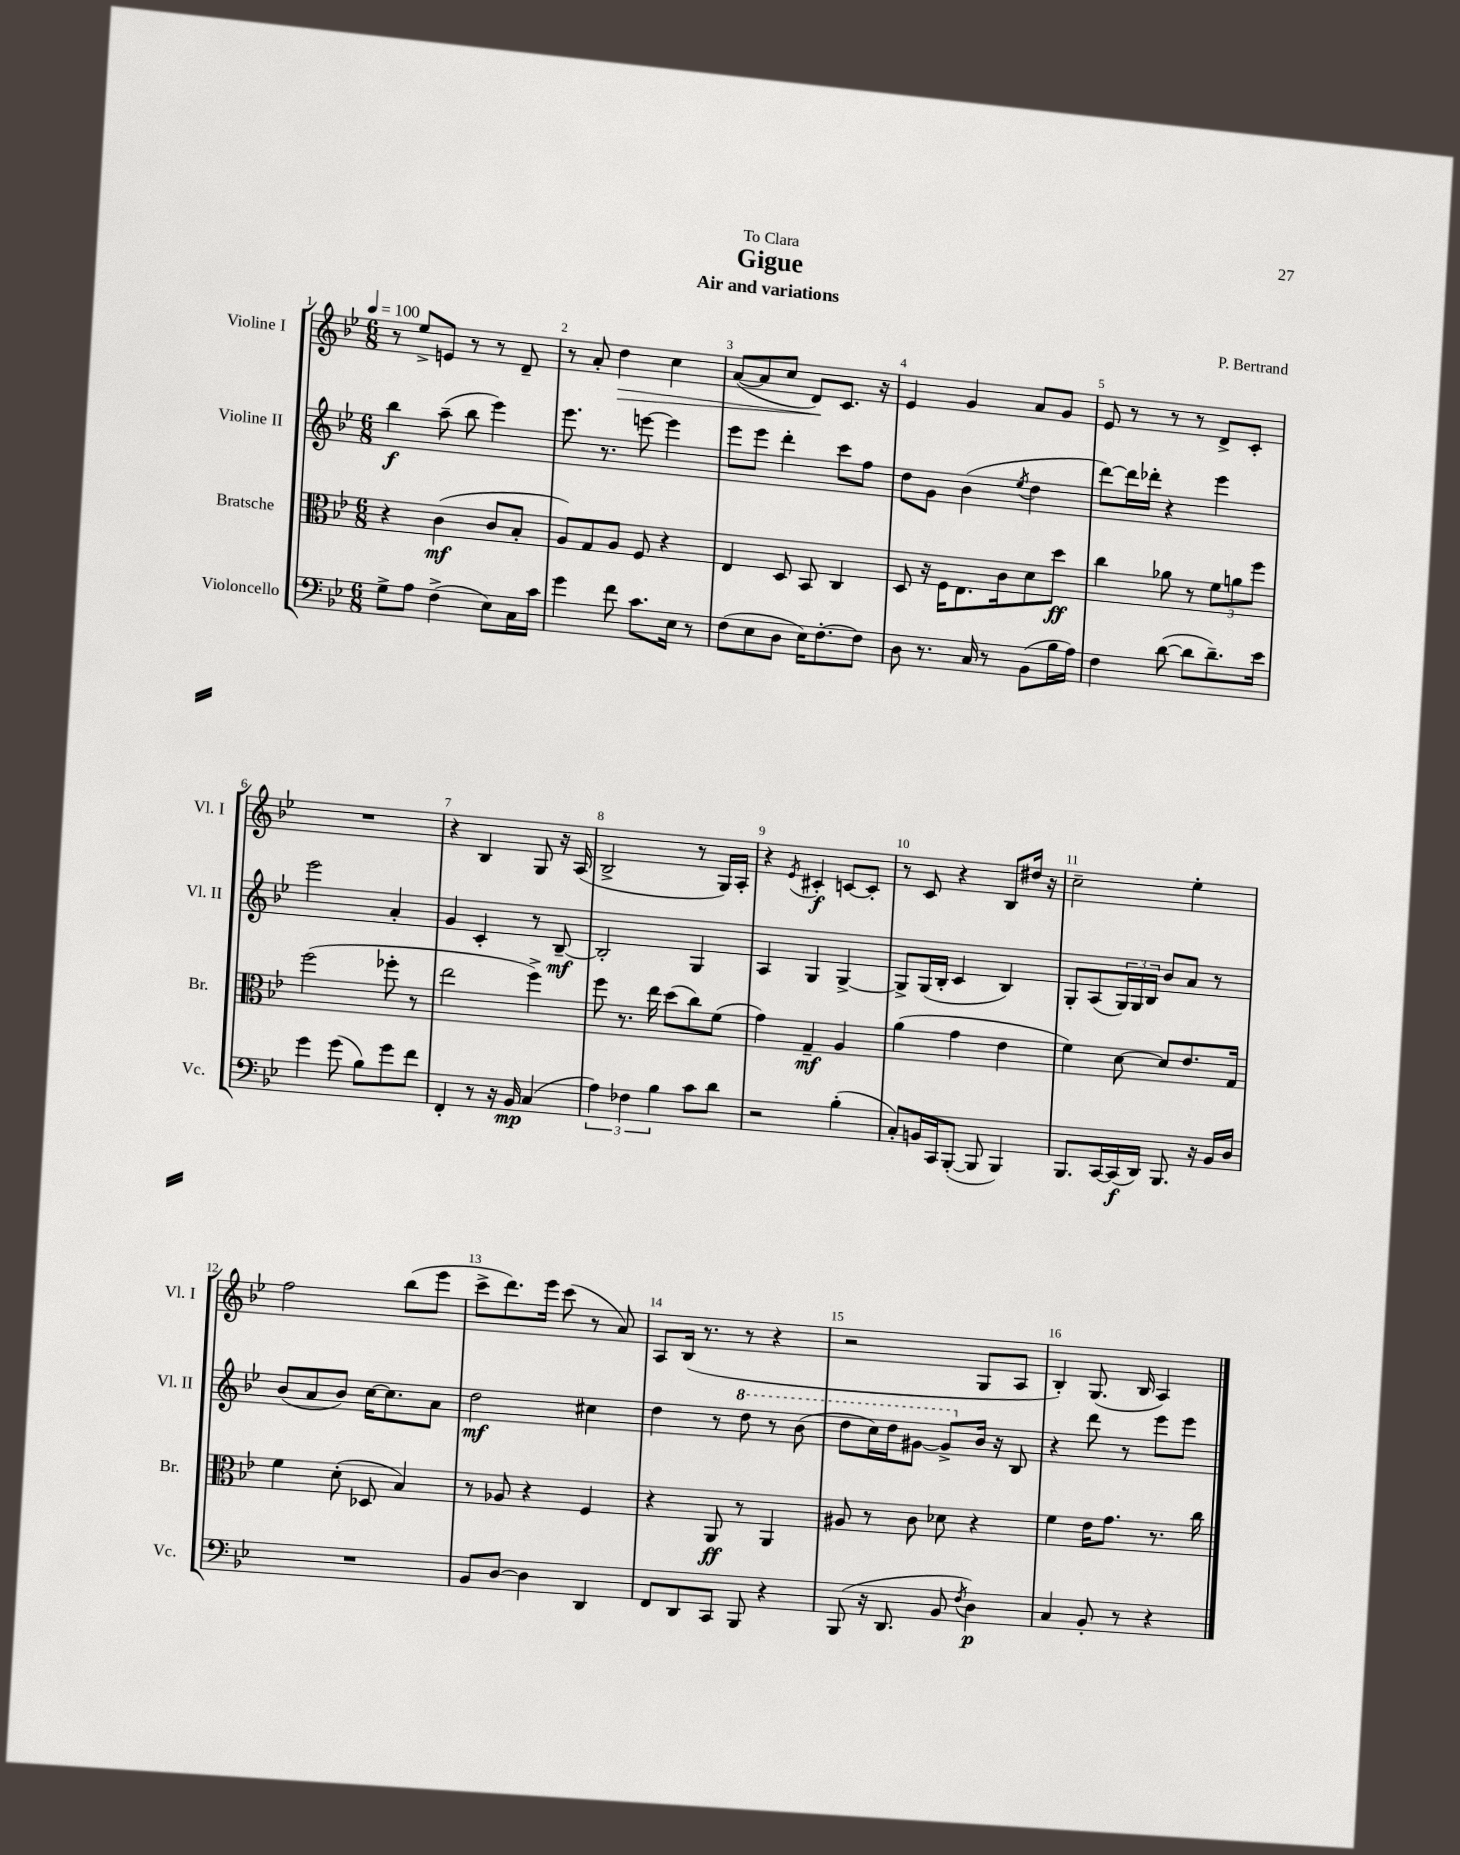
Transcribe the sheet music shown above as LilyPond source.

\header { title = "Gigue" composer = "P. Bertrand" subtitle = "Air and variations" dedication = "To Clara" }
<<
\new StaffGroup <<
\new Staff = "s0" \with { instrumentName = "Violine I" shortInstrumentName = "Vl. I" } {
    \clef treble \key bes \major \numericTimeSignature \time 6/8 \tempo 4 = 100
    r8 ees''8-> e'8 r8 r8 d'8-- |
    r8 a'8-. d''4\> c''4 |
    a'8~( a'8 c''8 d'8\!) c'8. r16 |
    ees'4 g'4 a'8 g'8 |
    ees'8 r8 r8 r8 d'8-> c'8-. |
    R2. |
    r4 bes4 g8 r16 a16( |
    bes2-> r8 g16) a16-. |
    r4 \acciaccatura { ees'8 } cis'4-.\f c'8~ c'8-. |
    r8 c'8 r4 bes8 dis''16 r16 |
    c''2-- ees''4-. |
    f''2 bes''8( ees'''8 |
    c'''8-> d'''8.) ees'''16 c'''8( r8 a'8) |
    a8 bes16( r8. r8 r4 |
    r2 g8 a8 |
    bes4-.) g8.( bes16 a4) \bar "|." |
}
\new Staff = "s1" \with { instrumentName = "Violine II" shortInstrumentName = "Vl. II" } {
    \clef treble \key bes \major \numericTimeSignature \time 6/8
    bes''4\f a''8--( bes''8 ees'''4) |
    ees'''8. r8. e'''8~ e'''4 |
    ees'''8 ees'''8 d'''4-. c'''8 f''8 |
    d''8 g'8 bes'4( \acciaccatura { ees''8 } d''4 |
    d'''8~) d'''16 des'''16-. r4 ees'''4 |
    ees'''2 a'4-. |
    g'4 c'4-. r8 bes8~--\mf |
    bes2-. g4 |
    a4 g4 g4~-> |
    g8-> g16( bes16-. c'4 bes4) |
    g8-. a8( \tuplet 3/2 { g16) g16 bes16 } bes'8 a'8 r8 |
    bes'8( a'8 bes'8) c''16~ c''8. a'8 |
    d''2\mf cis''4 |
    d''4 r8 \ottava #1 d'''8 r8 bes''8( |
    d'''8 c'''16) d'''16 gis''8~ gis''8-> \ottava #0 bes'16 r16 bes8 |
    r4 d'''8 r8 ees'''8 ees'''8 \bar "|." |
}
\new Staff = "s2" \with { instrumentName = "Bratsche" shortInstrumentName = "Br." } {
    \clef alto \key bes \major \numericTimeSignature \time 6/8
    r4 c'4\mf( c'8 bes8-. |
    a8) g8 a8 f8 r4 |
    ees4 d8 bes,8 c4 |
    d8 r16 f16 ees8. c'16 d'8 d''8\ff |
    c''4 aes'8 r8 \tuplet 3/2 { f'8 a'8 f''8 } |
    f''2( fes''8-. r8 |
    ees''2 f''4->) |
    f''8 r8. ees''16 d''8( c''8) f'8( |
    g'4) g4--\mf a4 |
    a'4( g'4 ees'4 |
    f'4) d'8~ d'8 ees'8. g16 |
    f'4 d'8-.( des8 bes4) |
    r8 aes8 r4 f4 |
    r4 a,8\ff r8 a,4 |
    ais8 r8 c'8 des'8 r4 |
    f'4 ees'16 g'8. r8. c''16 \bar "|." |
}
\new Staff = "s3" \with { instrumentName = "Violoncello" shortInstrumentName = "Vc." } {
    \clef bass \key bes \major \numericTimeSignature \time 6/8
    g8-> a8 f4->( ees8) c16 c'16 |
    g'4 f'8 c'8. ees16 r8 |
    f8( ees8 d8 ees16) f8.~-. f8 |
    d8 r8. c16 r8 bes,8( bes16 a16) |
    f4 d'8~( d'8 d'8.--) ees'16 |
    g'4 g'8( bes8) g'8 f'8 |
    f,4-. r8 r16 bes,16\mp c4( |
    \tuplet 3/2 { a4) fes4 bes4 } c'8 d'8 |
    r2 bes4-.( |
    c8-.) b,16 c,16 bes,,8~-.( bes,,8 bes,,4) |
    bes,,8. c,16~ c,16\f( d,16) bes,,8. r16 bes,16 d16 |
    R2. |
    bes,8 d8~ d4 d,4 |
    f,8 d,8 c,8 bes,,8 r4 |
    bes,,8( r16 d,8. bes,8 \acciaccatura { f8 } d4\p) |
    c4 bes,8-. r8 r4 \bar "|." |
}
>>
>>
\layout { \context { \Score \override BarNumber.break-visibility = ##(#f #t #t) barNumberVisibility = #all-bar-numbers-visible } }
